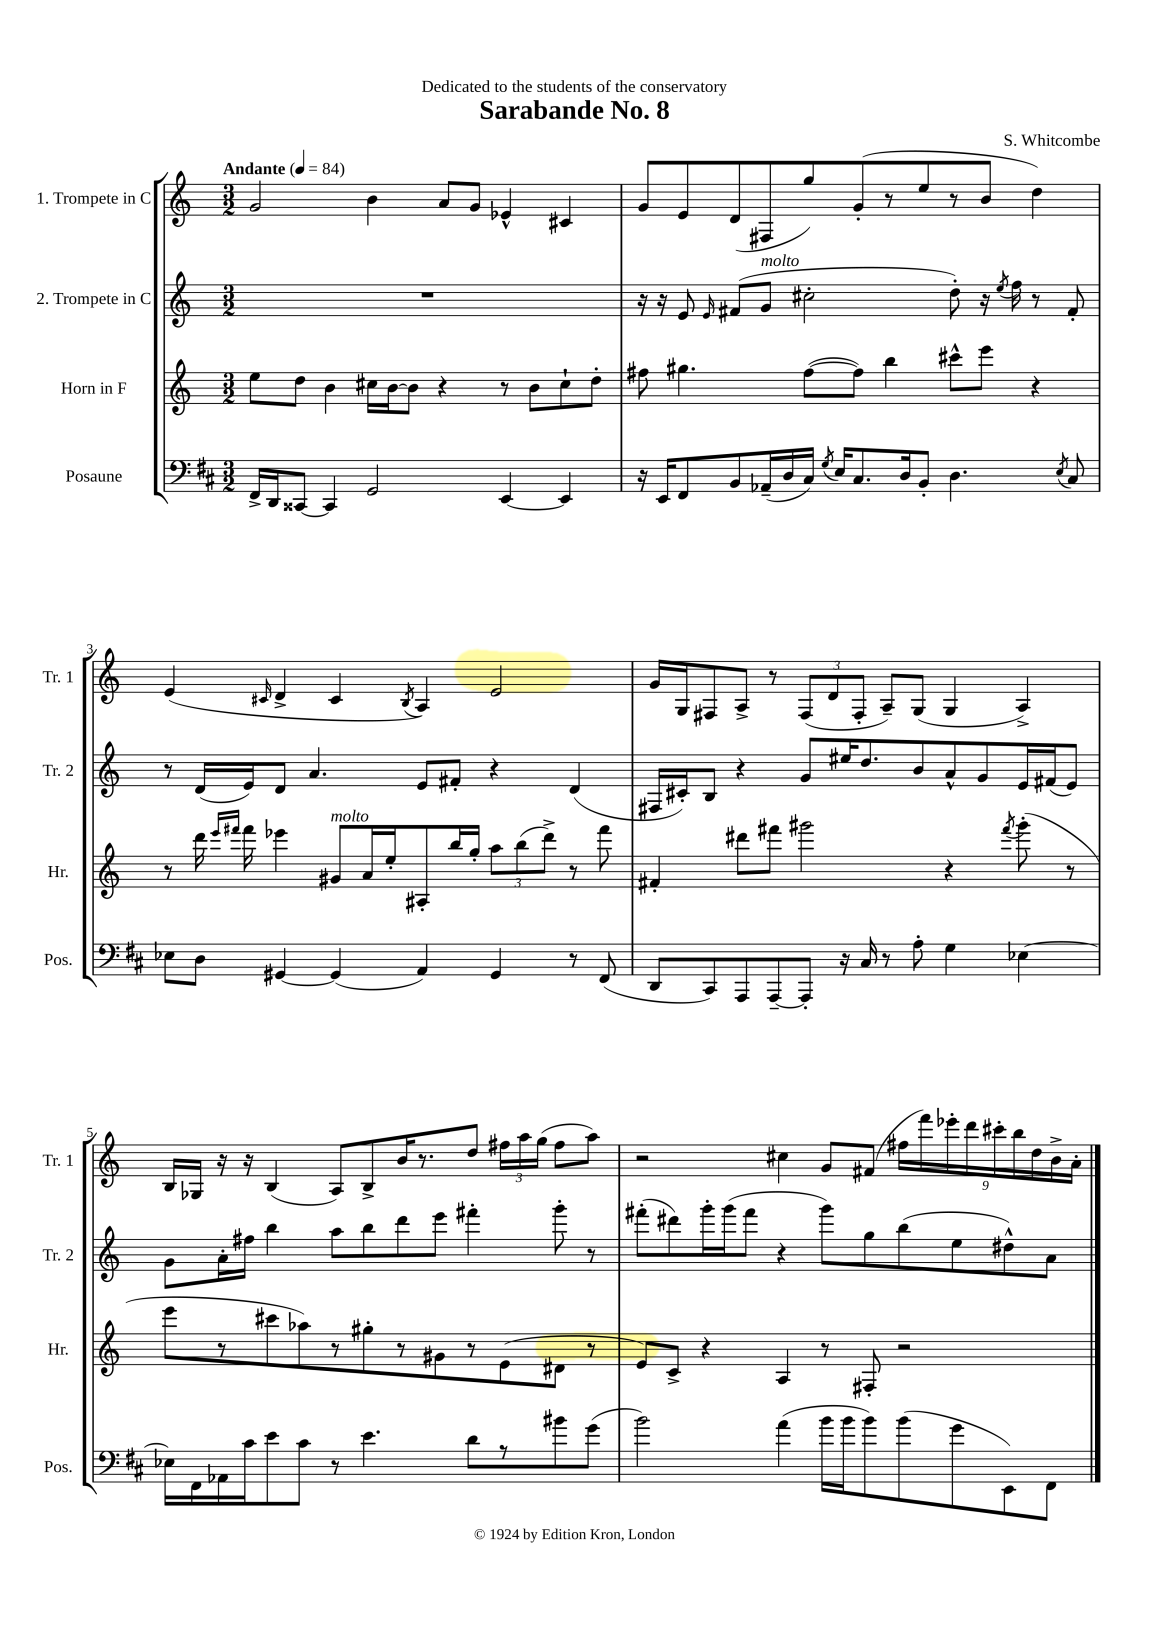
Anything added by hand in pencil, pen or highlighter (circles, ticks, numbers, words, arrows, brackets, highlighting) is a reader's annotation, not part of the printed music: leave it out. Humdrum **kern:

**kern	**kern	**kern	**kern
*part4	*part3	*part2	*part1
*staff4	*staff3	*staff2	*staff1
*I"Posaune	*I"Horn in F	*I"2. Trompete in C	*I"1. Trompete in C
*I'Pos.	*I'Hr.	*I'Tr. 2	*I'Tr. 1
*clefF4	*clefG2	*clefG2	*clefG2
*k[f#c#]	*k[]	*k[]	*k[]
*M3/2	*M3/2	*M3/2	*M3/2
*MM84	*MM84	*MM84	*MM84
=1	=1	=1	=1
!	!	!	!LO:TX:a:B:t=Andante
16FF#^/LL	8ee\L	1.r	2g/
16DD/J	.	.	.
[8CC##X/J	8dd\J	.	.
4CC##/]	4b\	.	.
2GG/	16cc#X\LL	.	4b\
.	[16b\J	.	.
.	8b\J]	.	.
.	4r	.	8a/L
.	.	.	8g/J
[4EE/	8r	.	4e-X^^/
.	8b\L	.	.
4EE/]	8cc#`\	.	4c#X/
.	8dd'\J	.	.
=2	=2	=2	=2
16r	8ff#X\	16r	8g/L
16EE/KL	.	16r	.
8FF#/	4.gg#X\	8e/	8e/
.	.	16qqe/	.
8BB/	.	(8f#X/L	(8d/
!	!	!LO:TX:a:i:t=molto	!
(16AA-X~/L	.	8g/J	8F#X/
16D/	.	.	.
16C#/JJ)	([8ff#\L	2cc#X'\	8gg/)
8qG/	.	.	.
16E/KL	.	.	.
8.C#/	8ff#\J])	.	(8g'/
.	4bb\	.	8r
16D/k	.	.	.
8BB'/J	.	.	8ee/
4.D\	8ccc#X^^\L	8dd'\)	8r
.	8eee\J	16r	8b/J
.	.	8qee/	.
.	.	16ff\	.
.	4r	8r	4dd\)
8qE/	.	.	.
8C#/	.	8f#'/	.
!!LO:LB:g=z
=3	=3	=3	=3
8E-X\L	8r	8r	(4e/
8D\J	16ddd\	(16d/LL	.
.	16qqeee/LL	.	.
.	16qqfff#X/JJ	.	.
.	16fff#\	16e/J)	.
.	.	.	16qqc#X/
[4GG#X/	4eee-X\	8d/J	4d^/
.	.	4.a/	.
!	!LO:TX:a:i:t=molto	!	!
(4GG#/]	8g#X/L	.	4c#/
.	16a/L	.	.
.	16ee'/J	.	.
.	.	.	8qB/
4AA/)	8A#X'/	8e/L	4A/)
.	16bb/L	8f#X'/J	.
.	16gg'/JJ	.	.
4GG#/	12aa\L	4r	2e/
.	(12bb\	.	.
.	12ddd^\J)	.	.
8r	8r	(4d/	.
(8FF#/	8fff#\	.	.
=4	=4	=4	=4
8DD/L	4f#X'/	16F#X/LL	16g/LL
.	.	16c#X'/J)	16G/J
8CC#/)	.	8B/J	8F#X/
8AAA/	8ddd#X\L	4r	8A^/J
[8AAA~/	8fff#X\J	.	8r
8AAA'/J]	2ggg#X\	8g/L	(12F#/L
.	.	.	12d/
16r	.	16ee#X/K	.
.	.	.	12F#'/J
16C#/	.	8.dd/	.
8r	.	.	8A~/L)
8A'\	.	8b/	(8G/J
4G\	4r	8a^^/	4G/
.	.	8g/	.
.	8qfff#/	.	.
[4E-X\	(8ggg#'\	16e/L	4A^/)
.	.	(16f#X/J	.
.	8r	8e/J)	.
!!LO:LB:g=z
=5	=5	=5	=5
16E-X\LL]	8eee\L	8g\L	16B/LL
16FF#\	.	.	16G-X/JJ
16AA-X\	8r	16a'\L	16r
16c#\J	.	16ff#X\JJ	16r
8e\	8ccc#X\	4bb\	(4B/
8c#\J	8aa-X\)	.	.
8r	8r	8aa\L	8A/L)
4.e\	8gg#X'\	8bb\	8B^/
.	8r	8ddd\	16b/K
.	.	.	8.r
.	8g#X\	8eee\J	.
8d\L	8r	4fff#X'\	8dd/J
8r	(8e\	.	24ff#X\LL
.	.	.	24aa\
.	.	.	(24gg\JJ
8b#X\	8d#X\J	8ggg'\	8ff#\L
(8g\J	8r	8r	8aa\J)
=6	=6	=6	=6
2b\)	8e/L)	(8fff#X'\L	2r
.	8c^/J	8ddd#X\)	.
.	4r	16ggg'\L	.
.	.	(16ggg\J	.
.	.	8fff#\J	.
(4a\	4A/	4r	4cc#X\
16b\LL	8r	8ggg\L)	8g/L
16b\J	.	.	.
8b\)	8F#X'/	8gg\	(8f#X/J
(8b\	2r	(8bb\	18ff#X\LL
.	.	.	18fff\)
.	.	.	18eee-X'\
8g\	.	8ee\	.
.	.	.	18ddd\
.	.	.	18ccc#X'\
8EE\)	.	8dd#X^^\)	.
.	.	.	18bb\
.	.	.	18dd\
8FF#\J	.	8a\J	.
.	.	.	18b^\
.	.	.	18a'\JJ
==	==	==	==
*-	*-	*-	*-
